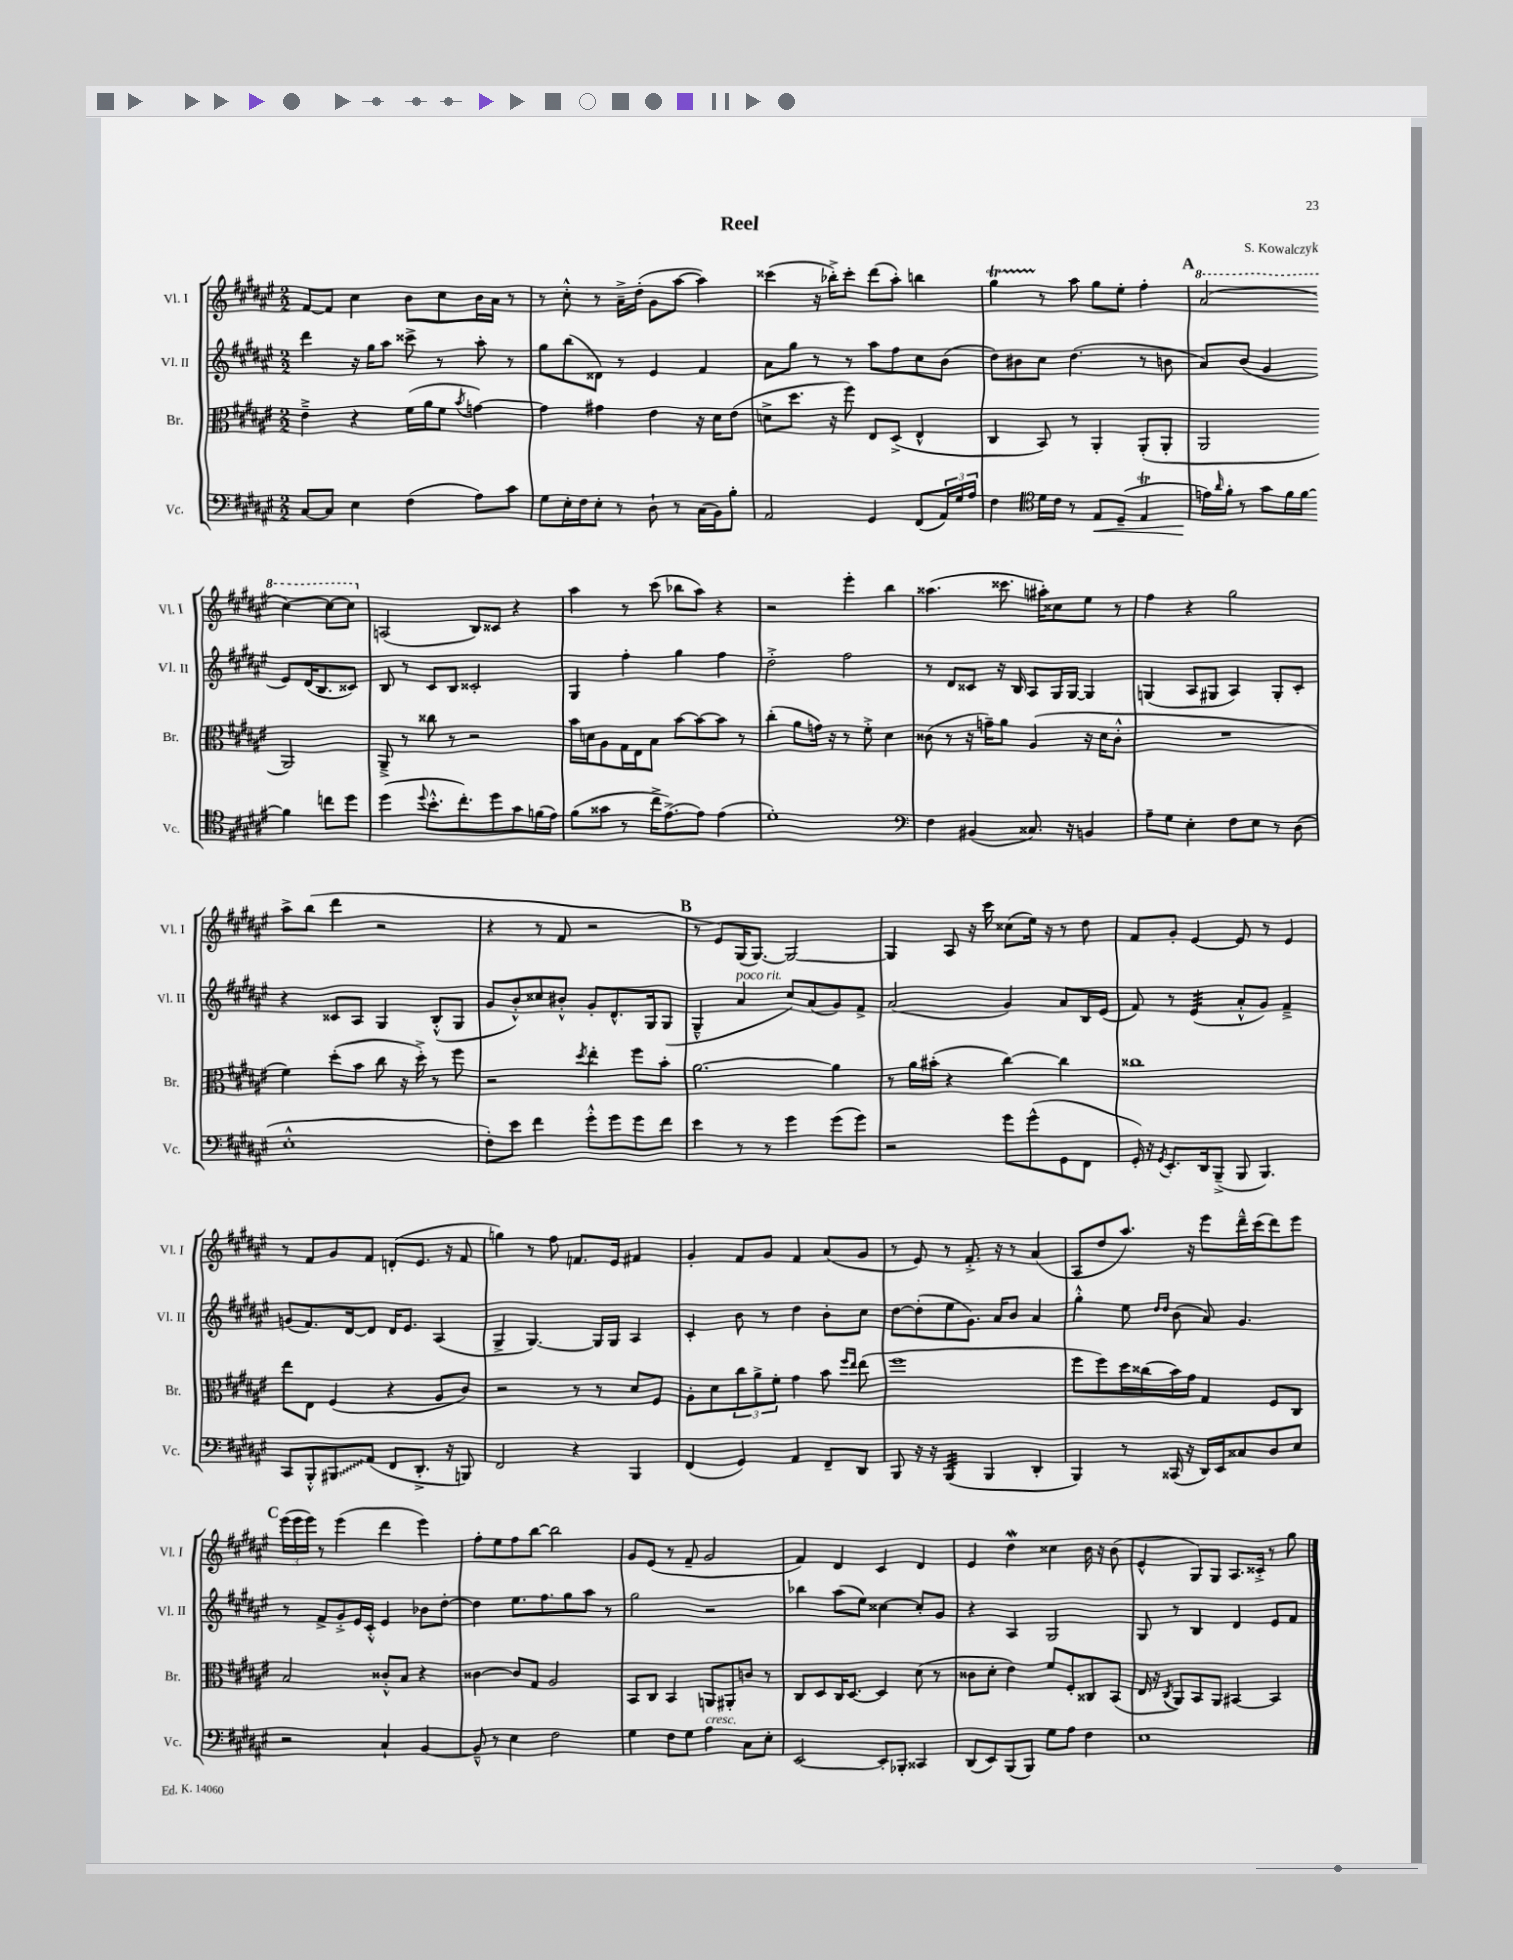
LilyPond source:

\header { title = "Reel" composer = "S. Kowalczyk" }
<<
\new StaffGroup <<
\new Staff = "s0" \with { instrumentName = "Vl. I" shortInstrumentName = "Vl. I" } {
    \clef treble \key fis \major \numericTimeSignature \time 2/2
    fis'8~ fis'8 cis''4 b'8 cis''8 b'16 ais'16 r8 |
    r8 cis''8-.-^ r8 ais'16---> dis''16-.( gis'8 ais''8~ ais''4) |
    cisis'''4( r16 bes''16-.->) cisis'''8-. dis'''8( ais''8-.) b''4 |
    gis''4\startTrillSpan r8\stopTrillSpan ais''8 gis''8 eis''8-. fis''4-. |
    \mark \markup { \bold "A" } \ottava #1 ais''2( cis'''4~) cis'''8~ cis'''8 \ottava #0 |
    a2( b8) cisis'8 r4 |
    ais''4 r8 cis'''8( bes''8 ais''8) r4 |
    r2 eis'''4-. b''4 |
    aisis''4.( cisis'''8. ais''16-.) cisis''8 eis''8 r8 |
    fis''4 r4 gis''2 |
    ais''8-> b''8( dis'''4 r2 |
    r4 r8 fis'8 r2 |
    \mark \markup { \bold "B" } r8 eis'8) gis16( gis8.~) gis2~ |
    gis4 ais8 r16 cis'''16 cisis''8( eis''16) r16 r8 dis''8 |
    fis'8 gis'8-. eis'4~ eis'8 r8 eis'4 |
    r8 fis'8 gis'8 fis'8 d'8-.( eis'8. r16 fis'8 |
    g''4) r8 fis''8 f'8. eis'16 fis'4 |
    gis'4-. fis'8 gis'8 fis'4 ais'8( gis'8 |
    r8 eis'8) r8 fis'8.-.-> r16 r8 ais'4( |
    ais8 dis''8 ais''8.) r16 eis'''8 dis'''16---^ cis'''16( dis'''8) eis'''8 |
    \mark \markup { \bold "C" } \tuplet 3/2 { eis'''16( eis'''16 eis'''16) } r8 eis'''4( dis'''4 eis'''4) |
    fis''8-. eis''8 fis''8 b''8~ b''2 |
    gis'8 eis'8( r8 fis'8-- gis'2 |
    fis'4) dis'4 cis'4 dis'4 |
    eis'4 dis''4\mordent cisis''4 b'16 r16 b'8( |
    eis'4-^ gis8) gis8 ais8. cisis'16-.-> r8 gis''8 \bar "|." |
}
\new Staff = "s1" \with { instrumentName = "Vl. II" shortInstrumentName = "Vl. II" } {
    \clef treble \key fis \major \numericTimeSignature \time 2/2
    dis'''4 r16 gis''16 ais''8 cisis'''8-> r8 ais''8-. r8 |
    gis''8 b''8( disis'8) r8 eis'4 fis'4 |
    ais'8 gis''8 r8 r8 ais''8 fis''8 cis''8 b'8( |
    dis''8) bis'8 cis''8 dis''4.( r8 b'8 |
    \mark \markup { \bold "A" } ais'8) b'8( gis'4 eis'8) dis'16( b8. cisis'8) |
    b8 r8 cis'8 b8 cisis'2-. |
    gis4 fis''4-. gis''4 fis''4 |
    dis''2-.-> fis''2 |
    r8 dis'8 cisis'8 r16 b16 ais8 gis16 gis16~ gis4 |
    g4( ais8 gis8 ais4) gis8-. cis'8-. |
    r4 cisis'8 ais8 gis4 b8-.-^( gis8 |
    gis'8 b'8-.-^) cisis''8 bis'8-.-^ gis'8-. dis'8.-^ gis16 gis8( |
    \mark \markup { \bold "B" } gis4---^ ais'4^\markup { \italic "poco rit." } cis''8) ais'8( gis'8) fis'8-> |
    ais'2( gis'4) ais'8 b16 eis'16( |
    fis'8) r8 eis'4:32( ais'8-.-^ gis'8) fis'4---> |
    g'8( fis'8.) dis'16~ dis'8 dis'16 eis'8. ais4( |
    gis4-> gis4.~) gis16 gis16 ais4 |
    cis'4-. b'8 r8 dis''4 b'8-. cis''8 |
    dis''8~ dis''8-.( eis''8 gis'8.) ais'16 b'8 ais'4 |
    gis''4-.-^ eis''8 \grace { dis''16 dis''16 } b'8( ais'8) gis'4. |
    \mark \markup { \bold "C" } r8 fis'8-> gis'8-.-> eis'16 cis'16-.-^ eis'4 bes'8 dis''8~-. |
    dis''4 eis''8. fis''8. gis''8 ais''8 r8 |
    gis''2 r2 |
    bes''4 ais''8( eis''8) cisis''4~ cisis''8-. gis'8 |
    r4 ais4 gis2 |
    gis8 r8 b4 dis'4 eis'8 fis'8 \bar "|." |
}
\new Staff = "s2" \with { instrumentName = "Br." shortInstrumentName = "Br." } {
    \clef alto \key fis \major \numericTimeSignature \time 2/2
    eis'4---> r4 fis'16( ais'16 fis'8 \acciaccatura { b'8 } g'4~) |
    g'4 gis'4 eis'4 r16 dis'16 eis'8( |
    d'8-> dis''8. r16 fis''8) eis8 dis8->( eis4-^ |
    cis4 b,8) r8 ais,4-. ais,8-.( ais,8-. |
    \mark \markup { \bold "A" } ais,2 ais,2) |
    ais,8---> r8 cisis''8 r8 r2 |
    b'16 d'16 ais8 gis16 eis16 b8 b'8~ b'8~ b'8 r8 |
    cis''4-.( ais'8 g'16) r16 r8 fis'8-.-> dis'4 |
    cisis'8( r8 r16 g'16--) ais'8 ais4( r16 dis'16 cisis'8-.-^ |
    R1 |
    fis'4) dis''8-.( b'8 cis''8 r16 dis''16-.->) r8 fis''8 |
    r2 \acciaccatura { dis''8 } eis''4-. fis''8 b'8-. |
    \mark \markup { \bold "B" } ais'2.~ ais'4 |
    r8 ais'16 bis'16-.( r4 cis''4~) cis''4 |
    cisis''1 |
    eis''8 eis8 fis4( r4 ais8 cis'8) |
    r2 r8 r8 dis'8 fis8 |
    ais8-. dis'8 \tuplet 3/2 { cis''8 ais'8-> fis'8-. } gis'4 b'8 \grace { fis''16 eis''16 } eis''8( |
    fis''1 |
    fis''8 fis''8) dis''16 cisis''16( b'16) gis'16 gis4 fis8 cis8 |
    \mark \markup { \bold "C" } b2 cisis'8-.-^ b8 r4 |
    cisis'4~ cisis'8 gis8 ais2 |
    b,8 cis8 b,4 a,8 ais,8-. c'8 r8 |
    cis8 dis8 cis16 dis8.~ dis4 dis'8( r8 |
    cisis'8 dis'8-. eis'4) fis'8 fis8-. cisis8 b,8( |
    eis16 r16 \acciaccatura { cis8 } ais,8) b,8 ais,8 bis,4~ bis,4 \bar "|." |
}
\new Staff = "s3" \with { instrumentName = "Vc." shortInstrumentName = "Vc." } {
    \clef bass \key fis \major \numericTimeSignature \time 2/2
    cis8~ cis8 eis4 fis4( ais8) cis'8 |
    gis8 eis16-. fis16 eis8-. r8 dis8-! r8 cis16( b,16) b8-. |
    ais,2 gis,4 fis,8( \tuplet 3/2 { ais,16) gis16 ais16 } |
    fis4 \clef tenor dis'16 cis'16 r8 eis8\< dis8--( eis4\trill |
    \mark \markup { \bold "A" } e'16\!) \grace { ais'16 } fis'16-. r8 gis'8 fis'16 fis'16~ fis'4 c''8 dis''8 |
    dis''4( \appoggiatura { dis''8 } b'8.-.-^ cis''8.-.) dis''8 gis'8 f'16( eis'16) |
    fis'8( gisis'8 r8 cis''16-> eis'8.~->) eis'8 eis'4( |
    dis'1-.) |
    \clef bass fis4 bis,4( cisis8.) r16 b,4 |
    ais8-- gis8 eis4-. fis8 eis8 r8 dis8( |
    eis1-.-^ |
    fis8-.) eis'8 fis'4 gis'8-.-^ gis'8 gis'8 fis'8 |
    \mark \markup { \bold "B" } eis'4 r8 r8 gis'4 gis'8( gis'8) |
    r2 gis'8 gis'8-^( gis,8 fis,8 |
    gis,16-.) r16 \acciaccatura { gis,8 } eis,8.-. dis,16 b,,8--->( b,,8 b,,4.) |
    cis,8 b,,8-.-^ \once \override Glissando.style = #'zigzag bis,,8\glissando ais,8( fis,8 dis,8.-.-> r16 b,,8) |
    fis,2 r4 b,,4 |
    fis,4( gis,4) ais,4 fis,8-- dis,8 |
    b,,8 r16 r16 b,,4:32( b,,4 dis,4-. |
    b,,4) r8 cisis,16( r16 dis,16) eis,16 cisis8 dis8 eis8 |
    \mark \markup { \bold "C" } r2 cis4-! b,4~ |
    b,8---^ r8 eis4 fis2 |
    gis4 fis8 gis8 ais4^\markup { \italic "cresc." } cis8 eis8-. |
    eis,2~ eis,8-. bes,,8-. cisis,4 |
    dis,8( eis,8) b,,8( b,,8) gis8 ais8 fis4 |
    eis1 \bar "|." |
}
>>
>>
\layout { \context { \Score \remove "Bar_number_engraver" } }
